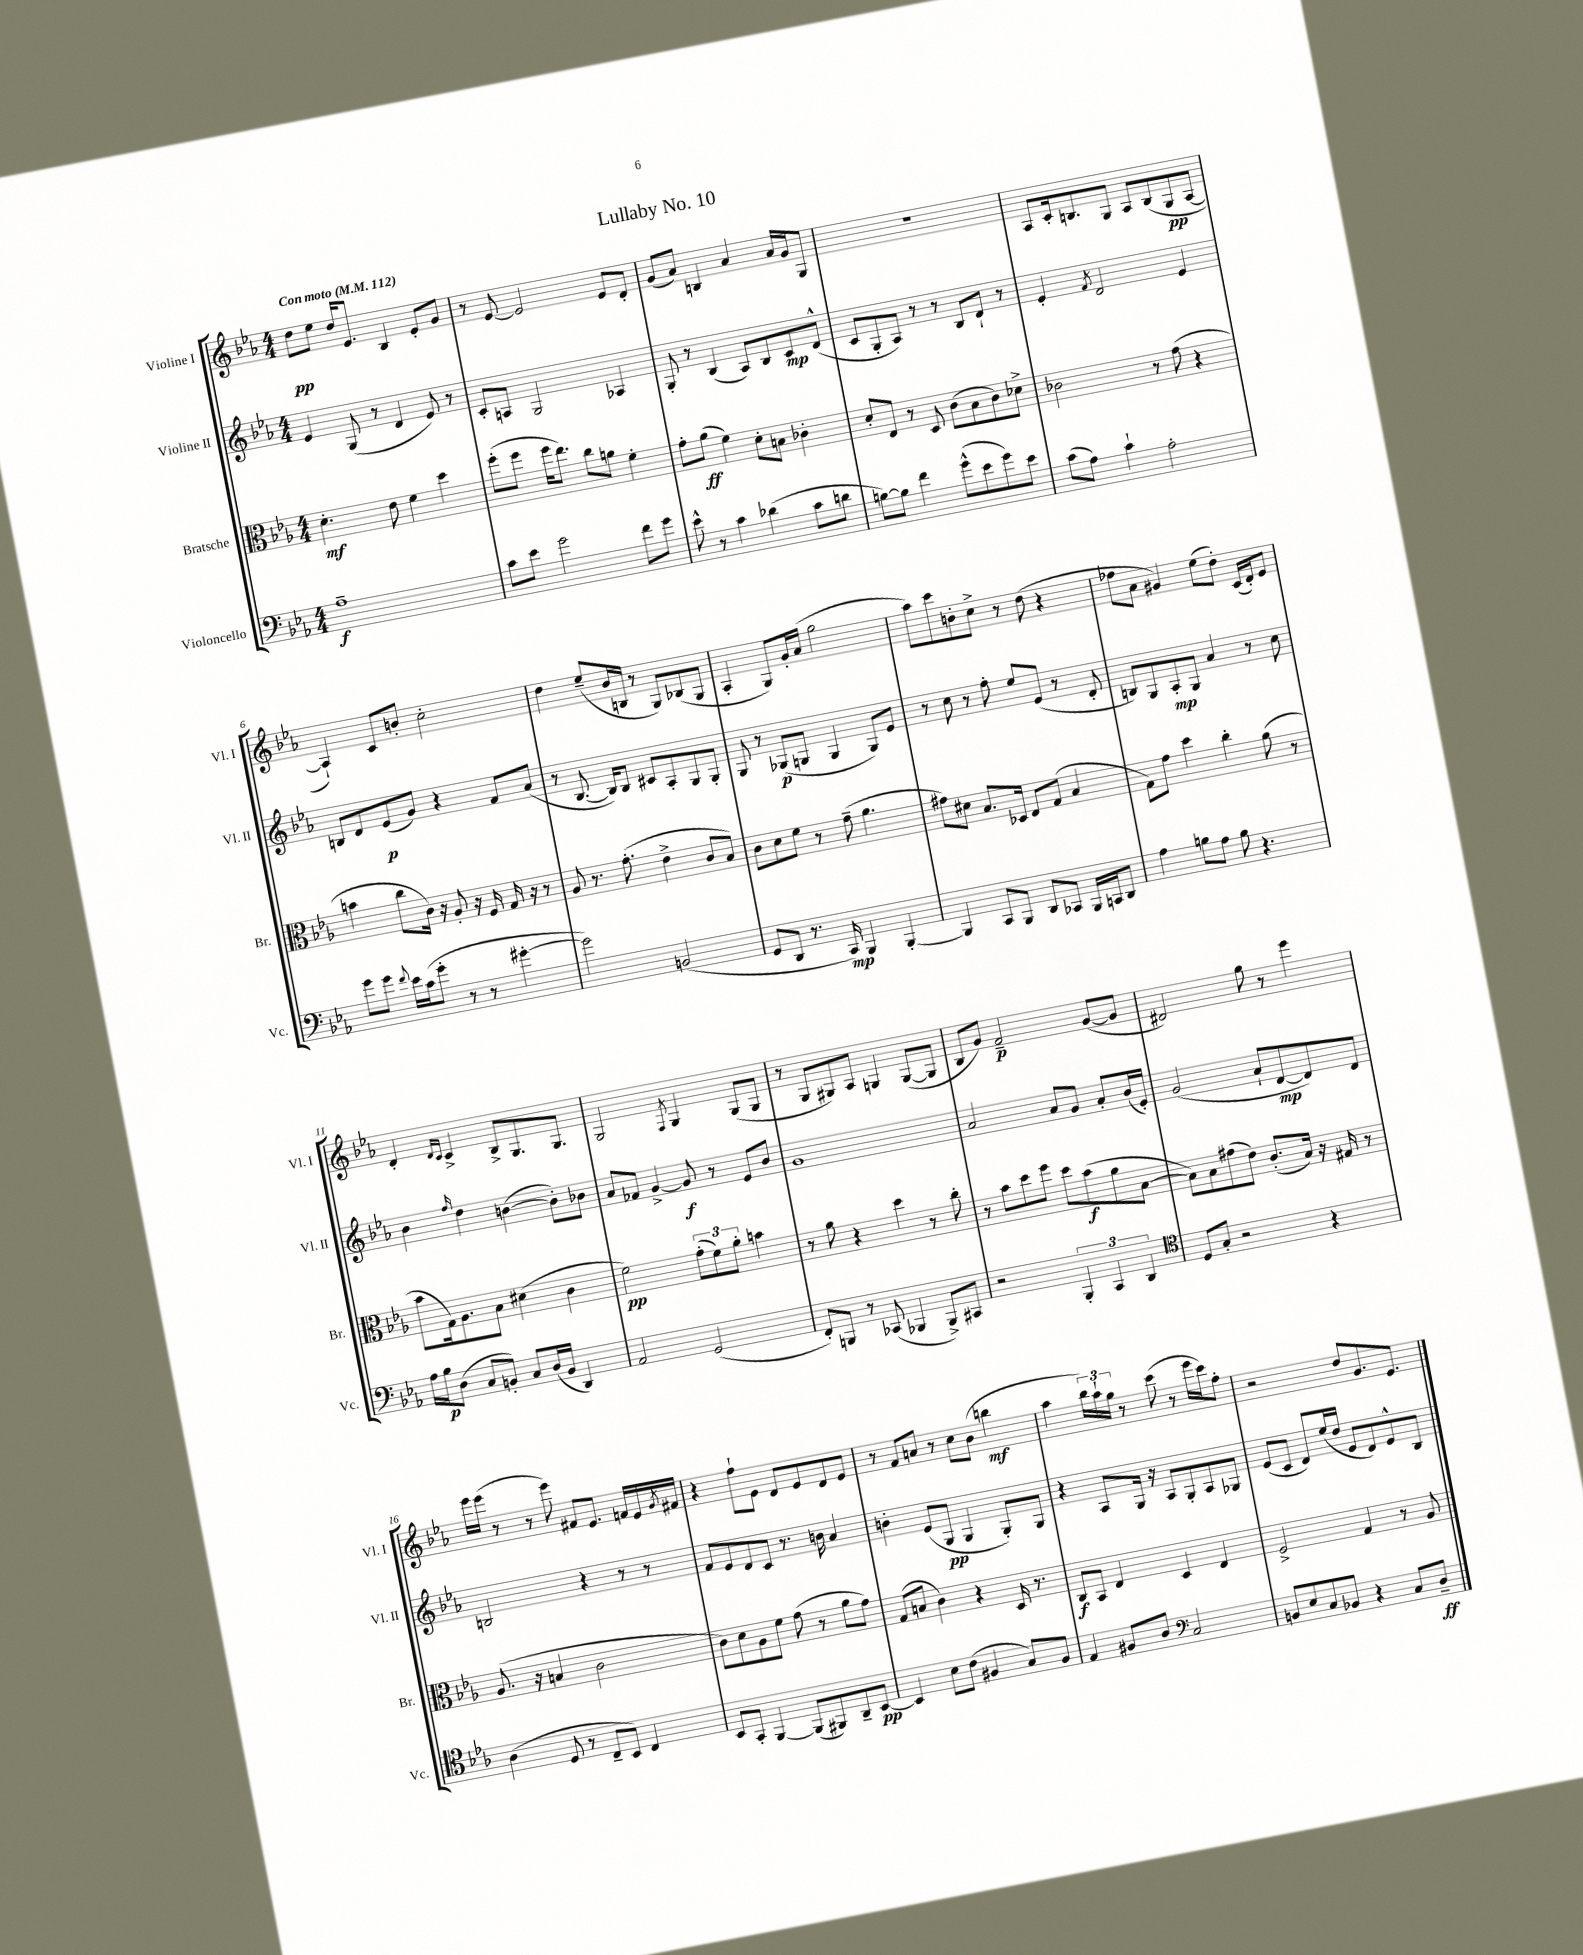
\header { title = "Lullaby No. 10" }
<<
\new StaffGroup <<
\new Staff = "s0" \with { instrumentName = "Violine I" shortInstrumentName = "Vl. I" } {
    \clef treble \key ees \major \numericTimeSignature \time 4/4 \tempo "Con moto" 4 = 112
    d''8\pp ees''8 d''16 ees'8. bes4 ees'8-. g'8 |
    r8 ees'8~ ees'2 ees'8 d'8-. |
    g'8( aes'8) b4 aes'4 aes'16 g'16 g8 |
    R1 |
    aes8 c'16-. b8. g8 aes8 b8( g8\pp aes8~ |
    aes4-!) c'8 b'8-. c''2-. |
    d''4 ees''8--( bes'16 b16 r8 g8) bes8( g8 |
    aes4-. g8) g'16-. aes'16( g''2 |
    aes''8) c'''8 b'8-. c''8-> r8 d''8( r4 |
    fes''8 aes'8 gis'4) ees''8( d''8-.) c'16( d'16-.) ees'8 |
    d'4-. \grace { d'16 c'16 } c'4-> bes8-> g8. g8. |
    g2 \acciaccatura { f8 } g4 g8( g8 |
    r8 g8 gis8) aes8 g4 g8~( g8 |
    bes8 g'8) f'2--\p g'8~( g'8 |
    dis'2) g''8 r8 ees'''4 |
    ees'''16 ees'''16( r8 r8 ees'''8) fis'8 ees'8. f'16 ees'16 \acciaccatura { g'8 } fis'16 |
    r4 f''8-! ees'8 d'8 ees'8 d'8 ees'8 |
    r8 f'8 a'8 r8 c''8 bes'8( b''4\mf |
    aes''4 \tuplet 3/2 { bes''16) aes''16-! g''16 } r8 c'''8( r8 ees'''16 c'''16) f''8-. |
    r2 d''8 g'8. ees'8. \bar "|." |
}
\new Staff = "s1" \with { instrumentName = "Violine II" shortInstrumentName = "Vl. II" } {
    \clef treble \key ees \major \numericTimeSignature \time 4/4
    ees'4 g8( r8 d'4 ees'8) r8 |
    c'8-. a8 g2 aes4 |
    g8-. r8 bes4( aes8) bes8 c'8\mp d'8-^( |
    c'8 g8-. aes8) r8 r8 bes8 d'8-! r8 |
    ees'4-. \acciaccatura { f'8 } d'2 ees'4 |
    b8 d'8 ees'8\p( g'8) r4 f'8 aes'8( |
    r8 bes8.~ bes16) bes8 cis'8 aes8-. g8 g8-. |
    g8 r8 ges8\p( g8 g4 g8) ees'8 |
    r8 c''8 r8 f''8-. ees''8 ees'8( r8 d'8-. |
    b8) g8 aes8-.\mp g8 aes'4 r8 c''8 |
    bes'4 \grace { f''16 } d''4 b'4~( b'8-.) bes'8 |
    aes'8 fes'8 g'4~-> g'8\f r8 ees'8 bes'8 |
    g'1 |
    aes'2 aes'8 g'8 aes'8-. bes'16( ees'16-.) |
    g'2( aes'8-! d'8~\mp d'8) d'8 |
    b2 r4 r8 r8 |
    f'8 ees'8 d'8 c'8 r8. b'16 aes'4 |
    b'4-. ees'8( g8\pp g4 g8-.) g8 |
    r4 aes8 g16 r16 aes8 g8-. aes8 ges8 |
    ees'8( c'8 d'8) ees''16( d''16 ees'8 d'8) ees'8-^ bes8 \bar "|." |
}
\new Staff = "s2" \with { instrumentName = "Bratsche" shortInstrumentName = "Br." } {
    \clef alto \key ees \major \numericTimeSignature \time 4/4
    d'4.-.\mf ees'8 f'4 d''4 |
    f''8-.( f''8 f''16 ees''8.) c''8 a'8 f'4-. |
    g'8-. aes'8\ff( f'4) d'8-. b8 ces'4-. |
    d'8-. ees8 r8 d8 c'8( bes8 c'8) des'8-> |
    ces'2 r8 g'8( r4 |
    b'4 c''8 c'16) r16 aes8-. r16 f16 g16 r16 r8 |
    aes8 r8. g'8.-.( ees'4-> c'8 bes8) |
    c'8 d'8 f'8 r8 g'8--( aes'4. |
    gis'8) dis'8 bes8. des16 ees8 g8( bes4 |
    g8) g'8 d''4 c''4-. aes'8( r8 |
    bes'8 g16) aes8. bes8 dis'4( c'4 |
    f'2\pp) \tuplet 3/2 { g'8-.( f'8) aes'8-. } b'4 |
    r8 aes'8 r4 d''4 r8 c''8-. |
    r8 bes'8 d''8 f''8 d''8 bes'8\f( aes'8 bes8~ |
    bes8) bes8 gis'8( ees'8) c'8.-.( bes16) r16 gis16 r8 |
    aes8.( r16 b4 c'2 |
    c'8) d'8 aes8 f'8 g'8( r8 aes'8 g'8) |
    g8( b8 c'4) r4 d16 r8. |
    c8\f bes,8 ees4 d4 ees4 |
    f2-> g4 r8 aes8 \bar "|." |
}
\new Staff = "s3" \with { instrumentName = "Violoncello" shortInstrumentName = "Vc." } {
    \clef bass \key ees \major \numericTimeSignature \time 4/4
    aes1--\f |
    c'8 ees'8 g'2 f'8 g'8 |
    ees'8-^ r8 c'4 des'4( c'8 d'8 |
    b8~) b8 f'4 g'8-^( ees'8 g'8) ees'8 |
    c'8( aes8) c'4-! aes2-. |
    g'8 g'8 \appoggiatura { f'8 } ees'16 c'16( g'8-. r8 r8 gis'4~-. |
    gis'2) b,2( |
    g,8 d,8 r8. c,16\mp) bes,,4 bes,,4~-. |
    bes,,4 c,8 bes,,8 d,8 ces,8 bes,,16 c,16 d,8 |
    aes4 b8 aes8 b8 r4. |
    aes16 bes16\p d8( c8 b,8-.) c8 d16( b,16 d,4) |
    aes,2 g,2( |
    f,8-.) b,,8 r8 ces,8( bes,,4 bes,,8->) cis,8 |
    r2 \tuplet 3/2 { bes,,4-. c,4 d,4 } |
    \clef tenor d8 g8-. r2 r4 |
    aes4( d8 r8 c8-- bes,8) c4 |
    bes,8 g,8-. f,4~ f,8( fis,8) aes,8-- bes,8~\pp |
    bes,4 bes8 c'8( fis4 g8) fis8 |
    ees4 fis8 aes8 \clef bass c2 |
    b,8 ees8 c8 bes,8 r4 c8 d8--\ff \bar "|." |
}
>>
>>
